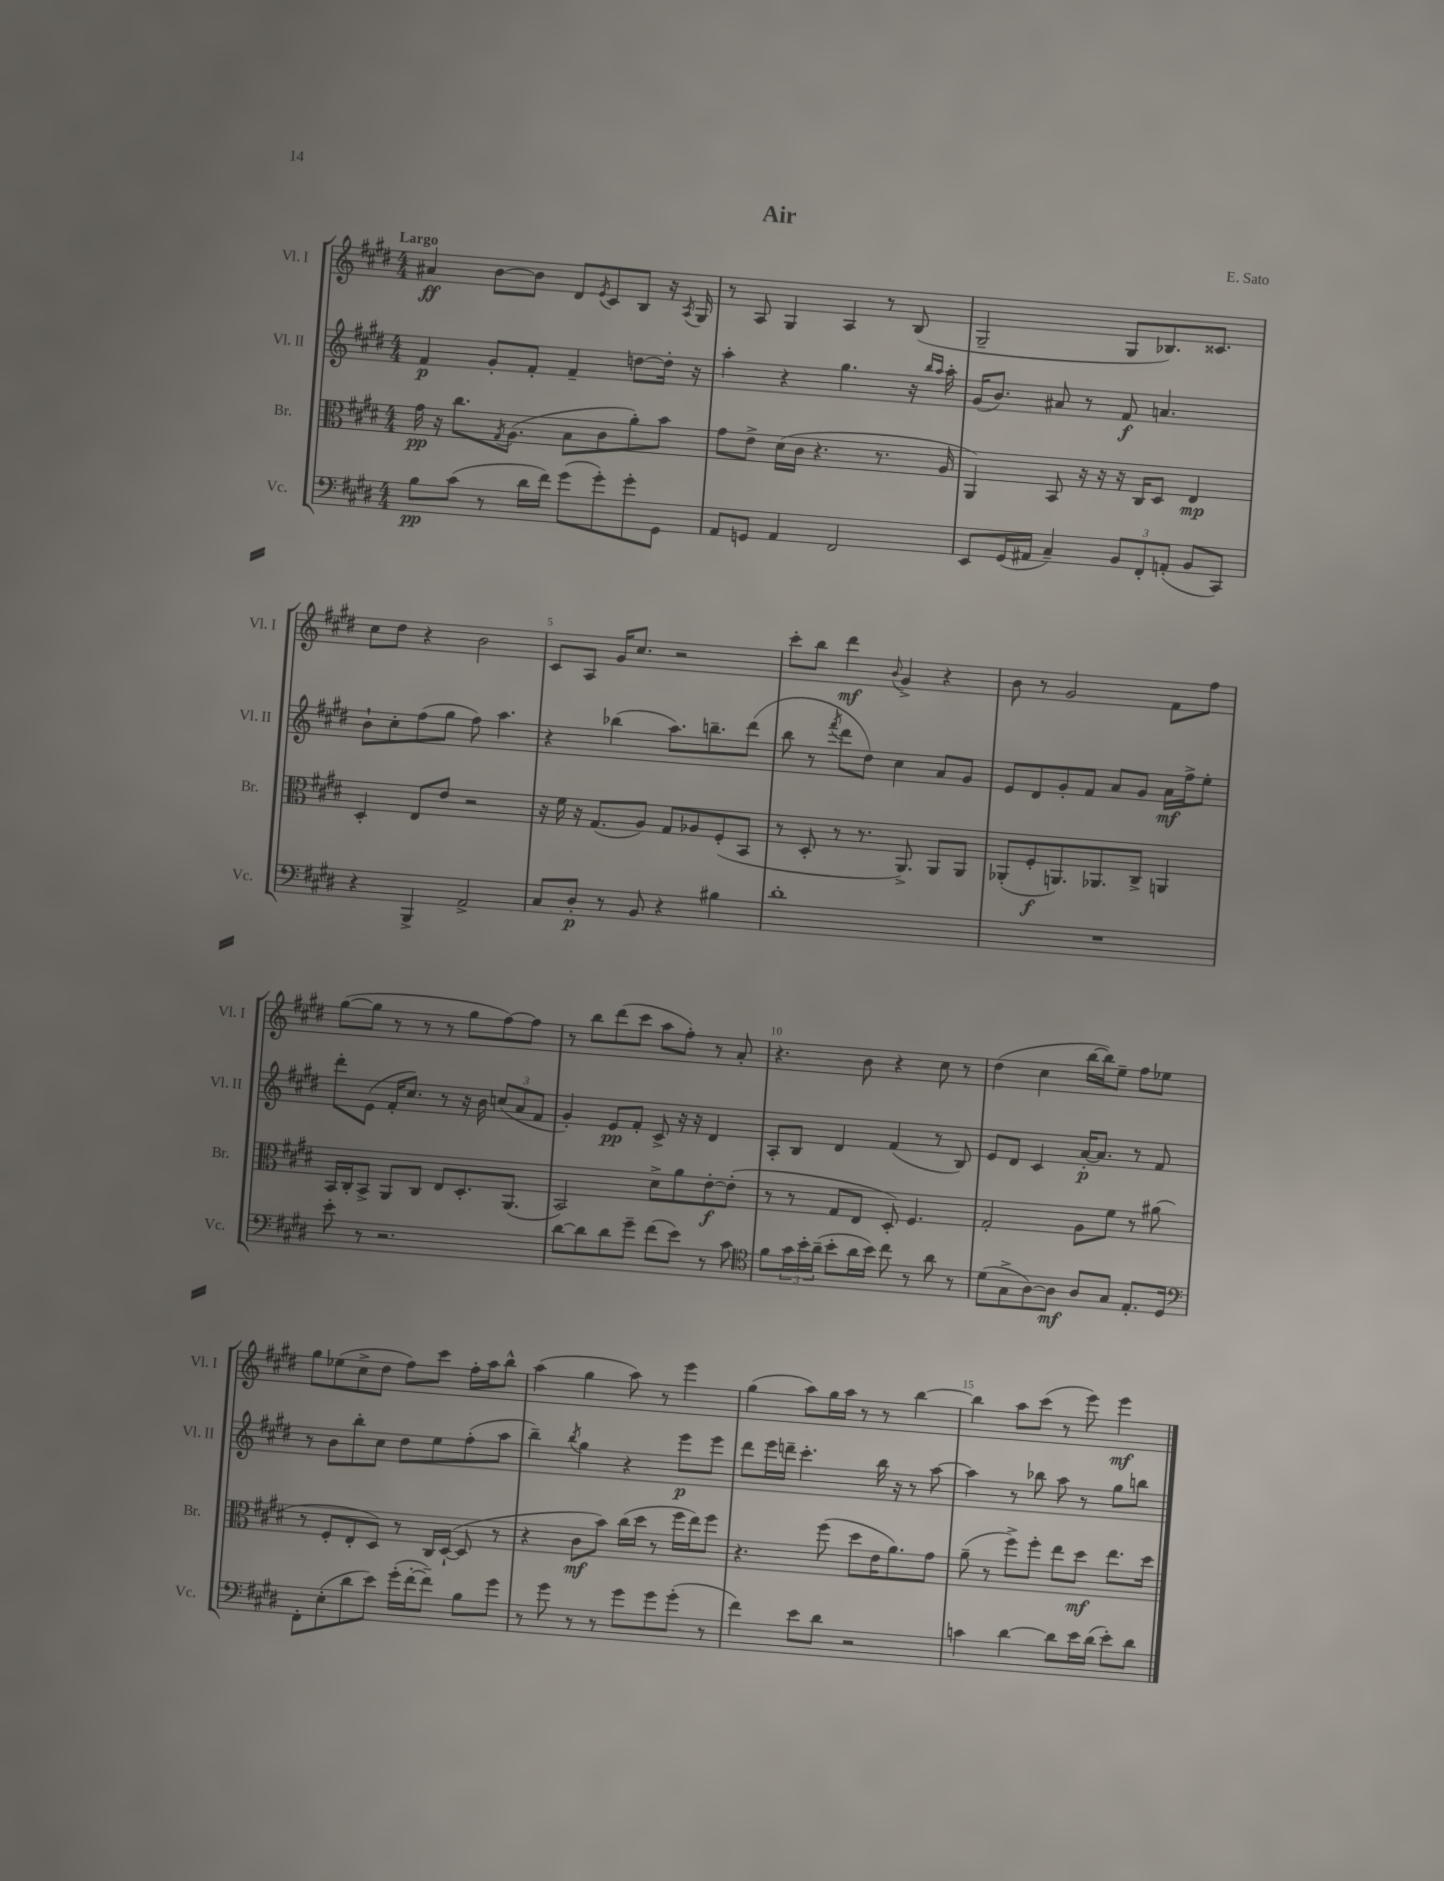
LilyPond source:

\header { title = "Air" composer = "E. Sato" }
<<
\new StaffGroup <<
\new Staff = "s0" \with { instrumentName = "Vl. I" shortInstrumentName = "Vl. I" } {
    \clef treble \key e \major \numericTimeSignature \time 4/4 \tempo "Largo"
    ais'4\ff b'8~ b'8 dis'8 \acciaccatura { e'8 } cis'8 b8 r16 \acciaccatura { a8 } gis16 |
    r8 a8 gis4 a4 r8 b8( |
    gis2-- gis8 bes8.) cisis'8. |
    cis''8 dis''8 r4 b'2 |
    cis'8 a8 gis'16 cis''8. r2 |
    cis'''8-. b''8 dis'''4\mf \appoggiatura { b'8 } gis'4-> r4 |
    b'8 r8 gis'2 fis'8 fis''8 |
    gis''8~( gis''8 r8 r8 r8 gis''8 fis''8~) fis''8 |
    r8 b''8 dis'''8( cis'''8 a''8 fis''8-.) r8 a'8-. |
    r4. b'8 r4 cis''8 r8 |
    dis''4( cis''4 b''16~ b''16) e''8-- fis''8 ees''8 |
    gis''8 ees''8( cis''8-> dis''8 fis''8) cis'''8 fis''16-. a''16 b''8-^ |
    a''4( gis''4 a''8) r8 e'''4 |
    gis''4( a''8) gis''16 a''16 r8 r8 b''4~ |
    b''4 a''8 cis'''8( r8 e'''8) e'''4\mf \bar "|." |
}
\new Staff = "s1" \with { instrumentName = "Vl. II" shortInstrumentName = "Vl. II" } {
    \clef treble \key e \major \numericTimeSignature \time 4/4
    fis'4\p gis'8-. fis'8-. fis'4-- d''8~ d''16-. r16 |
    a''4-. r4 gis''4. r16 \grace { b''16 a''16 } a''16-. |
    gis'16( b'8.) ais'8 r8 fis'8\f a'4. |
    b'8-! cis''8-. fis''8( gis''8 fis''8) a''4. |
    r4 bes''4( a''8.) b''8.-- dis'''8( |
    b''8 r8 \acciaccatura { fis'''8 } dis'''8 dis''8) cis''4 a'8 gis'8 |
    e'8 dis'8 gis'8-. fis'8 a'8 gis'8 a'16\mf fis''16-> e''8-. |
    dis'''8-. e'8( fis'16-. cis''8.) r8 r16 b'16 \tuplet 3/2 { c''8( a'8 fis'8 } |
    gis'4-.) e'8\pp fis'8-. cis'8-> r16 r16 dis'4 |
    a8-. b8 dis'4 fis'4( r8 b8) |
    e'8 dis'8 cis'4 a'16~-.\p a'8. r8 fis'8 |
    r8 b'8 b''8-. cis''8 dis''8 e''8 fis''8-.( a''8 |
    b''4--) \acciaccatura { b''8 } gis''4 r4 e'''8\p e'''8 |
    dis'''8 e'''16 d'''16-- cis'''4.-. b''16 r16 r8 a''8~ |
    a''4 r8 bes''8 a''8 r8 gis''8 b''8 \bar "|." |
}
\new Staff = "s2" \with { instrumentName = "Br." shortInstrumentName = "Br." } {
    \clef alto \key e \major \numericTimeSignature \time 4/4
    gis'16\pp r16 cis''8. \acciaccatura { gis8 } a8.( b8 cis'8 a'8-.) b'8 |
    gis'8 e'8-> dis'16( cis'16 r4. r8. a16 |
    a,4) b,8 r16 r16 r16 cis16 dis8 e4\mp |
    dis4-. e8 e'8 r2 |
    r16 fis'16 r16 gis8.( a8) gis8 aes8 fis8-.( b,8 |
    r8 dis8-. r8 r8. a,8.->) a,8 a,8 |
    aes,8-.( fis8-.\f a,8.) aes,8. cis8-> a,4 |
    b,16 cis16-. b,8-> a,8 cis8 e8 dis8.-. a,8.( |
    b,2) dis'8-> a'8 e'8~-.\f e'8-.( |
    r8 r8 gis8 e8 dis8-.) fis4. |
    gis2-. a8 fis'8 r8 ais'8( |
    r8 fis8-. e8-. dis8) r8 cis16 dis16~-!( dis8 r8 |
    r4 cis'8\mf b'8) cis''16( dis''16 r8 fis''16 e''16) fis''8 |
    r4. fis''8( dis''8 e'16 a'8.) gis'8 |
    a'8--( r8 fis''8->) fis''8-. e''8 dis''8\mf e''8. dis''16 \bar "|." |
}
\new Staff = "s3" \with { instrumentName = "Vc." shortInstrumentName = "Vc." } {
    \clef bass \key e \major \numericTimeSignature \time 4/4
    b8\pp cis'8( r8 dis'16 fis'16) gis'8( gis'8-.) gis'8-. gis,8 |
    a,8 g,8 a,4 fis,2 |
    e,8 gis,16( ais,16 cis4--) \tuplet 3/2 { b,8 fis,8-. a,8-.( } b,8 cis,8) |
    r4 b,,4-> a,2-> |
    cis8 dis8-.\p r8 b,8 r4 bis4 |
    dis'1-. |
    R1 |
    e'8-. r8 r2. |
    dis'8~ dis'8 dis'8 gis'8-- fis'8( e'8) r8 cis'8 |
    \clef tenor fis'8 \tuplet 3/2 { gis'16 b'16-. a'16--( } b'8-. a'16 b'16) cis''8 r8 a'8 r8 |
    dis'8( gis8-> a8~) a8\mf a8 gis8 e8.-. dis16 |
    \clef bass fis,8-. e8-.( dis'8 e'8) gis'16-.( fis'16~-. fis'8--) b8 gis'8 |
    r8 gis'8 r8 r8 gis'8 gis'8 gis'8-.( r8 |
    fis'4) e'8 dis'8 r2 |
    c'4 dis'4~ dis'8 e'16 dis'16( e'8-.) dis'8 \bar "|." |
}
>>
>>
\layout { \context { \Score \override BarNumber.break-visibility = ##(#f #t #t) barNumberVisibility = #(every-nth-bar-number-visible 5) } }
